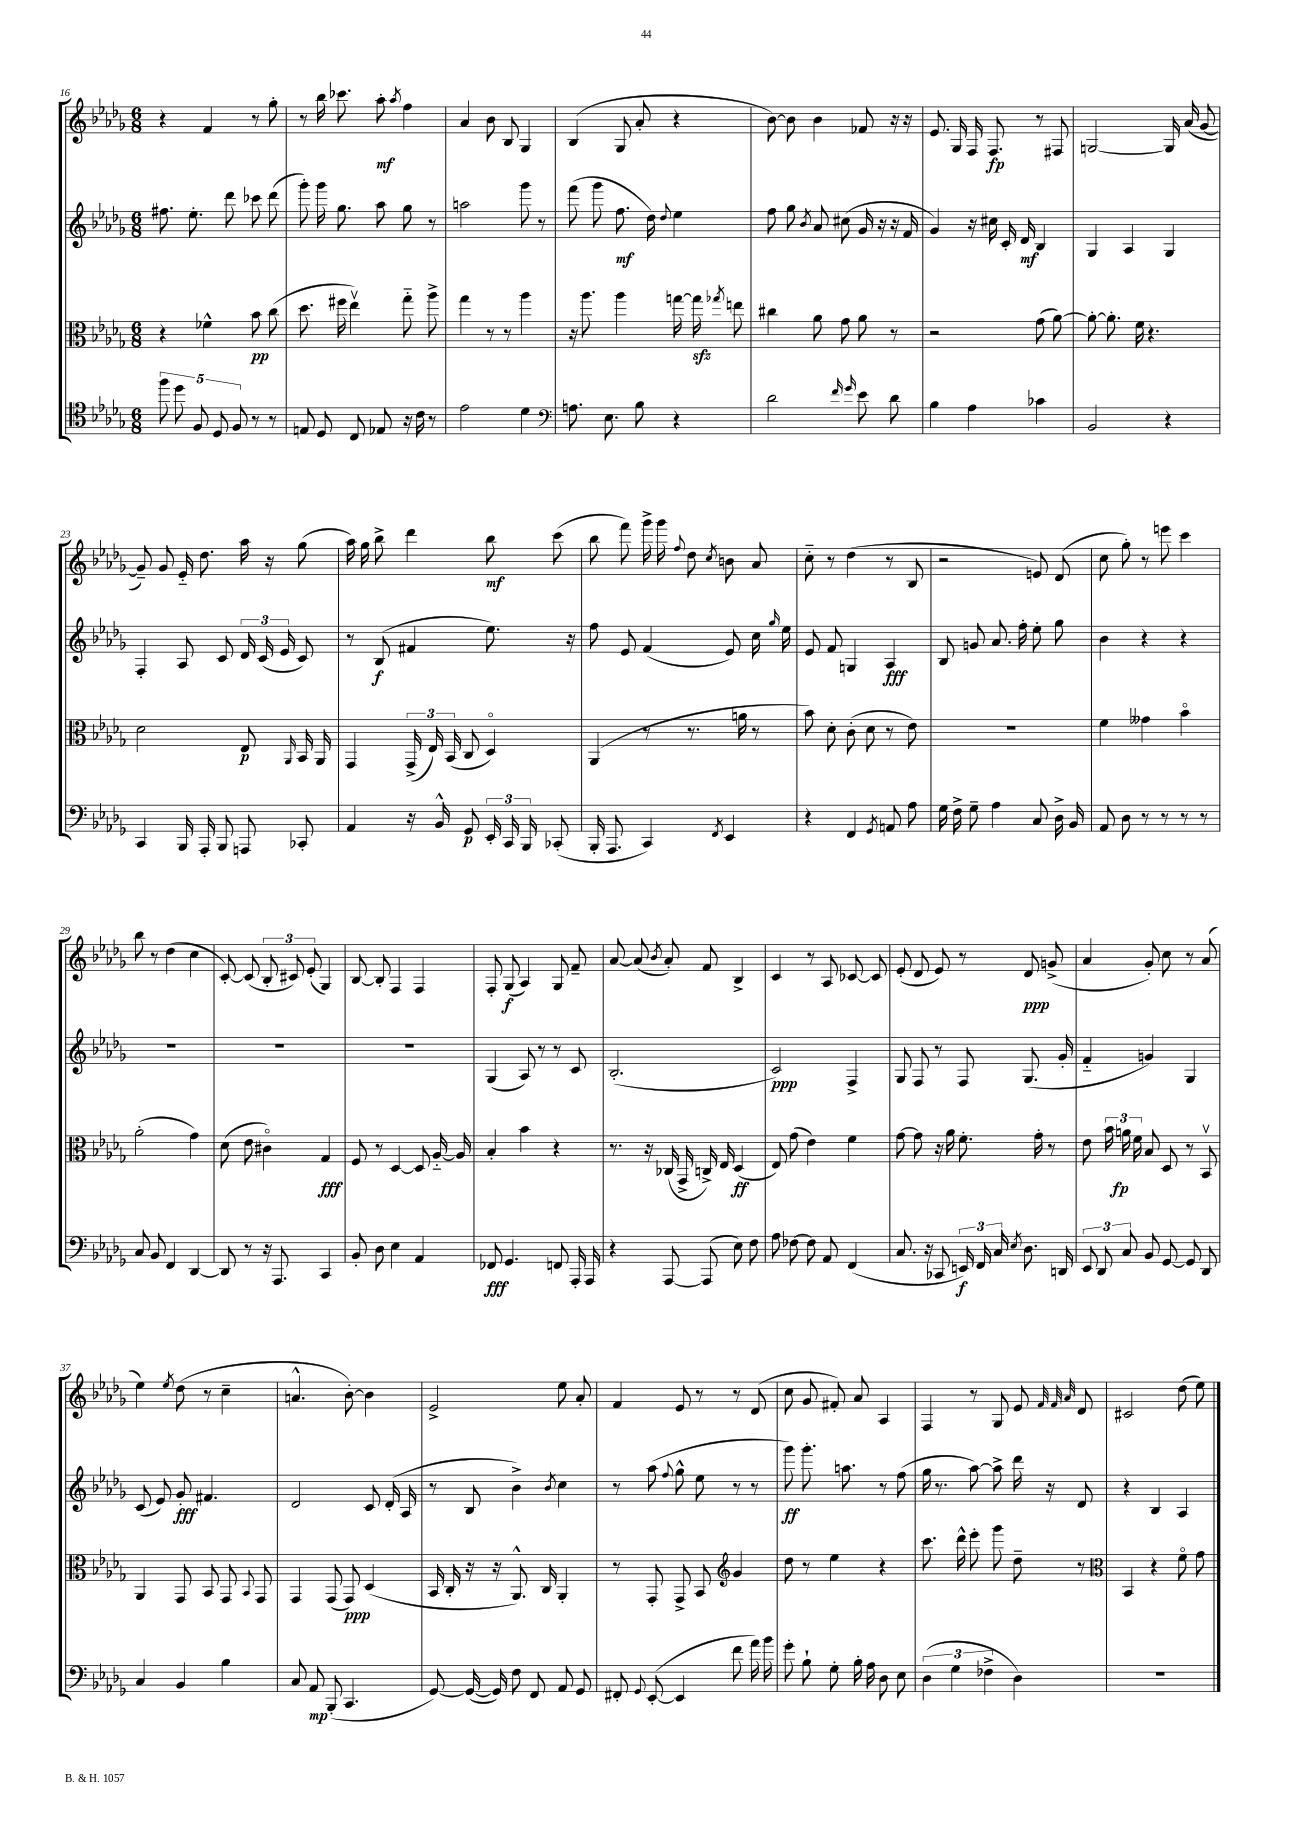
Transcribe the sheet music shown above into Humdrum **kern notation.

**kern	**dynam	**kern	**dynam	**kern	**dynam	**kern	**dynam
*part4	*part4	*part3	*part3	*part2	*part2	*part1	*part1
*staff4	*staff4	*staff3	*staff3	*staff2	*staff2	*staff1	*staff1
*clefC4	*	*clefC3	*	*clefG2	*	*clefG2	*
*k[b-e-a-d-g-]	*	*k[b-e-a-d-g-]	*	*k[b-e-a-d-g-]	*	*k[b-e-a-d-g-]	*
*M6/8	*	*M6/8	*	*M6/8	*	*M6/8	*
=16	=16	=16	=16	=16	=16	=16	=16
10ff\	.	4r	.	8.ff#X\	.	4r	.
10dd-\	.	.	.	.	.	.	.
.	.	.	.	8.ee-'\	.	.	.
10F/	.	.	.	.	.	.	.
.	.	4f-X^^\	.	.	.	4f/	.
10D-/	.	.	.	.	.	.	.
.	.	.	.	8ddd-\	.	.	.
10F/	.	.	.	.	.	.	.
8r	.	8b-\	pp	8ccc-X\	.	8r	.
8r	.	(8cc\	.	(8ddd-\	.	8gg-'\	.
=17	=17	=17	=17	=17	=17	=17	=17
8En/	.	8.dd-\	.	8ggg-'\)	.	8r	.
8D-/	.	.	.	16ggg-\	.	16bb-\	.
.	.	16ff#X\	.	8.gg-\	.	8.ccc-X\	.
8C/	.	4ee-v\)	.	.	.	.	.
8E-X/	.	.	.	8aa-\	.	8aa-'\	mf
.	.	.	.	.	.	8qaa-/	.
16r	.	8gg-\	.	8gg-\	.	4ff\	.
16c\	.	.	.	.	.	.	.
8r	.	8aa-^\	.	8r	.	.	.
=18	=18	=18	=18	=18	=18	=18	=18
2e-\	.	4gg-\	.	2aan\	.	4a-/	.
.	.	8r	.	.	.	8b-\	.
.	.	8r	.	.	.	8B-/	.
4d-\	.	4aa-\	.	8ggg-\	.	4G-/	.
.	.	.	.	8r	.	.	.
=19	=19	=19	=19	=19	=19	=19	=19
*clefF4	*	*	*	*	*	*	*
8.An\	.	16r	.	(8fff\	.	(4B-/	.
.	.	8.aa-\	.	.	.	.	.
.	.	.	.	8ggg-\	.	.	.
8.E-\	.	.	.	.	.	.	.
.	.	4aa-\	.	8.ff\	mf	8G-/	.
8B-\	.	.	.	.	.	8a-'/	.
.	.	.	.	16dd-\)	.	.	.
.	.	.	.	8qqdd-/	.	.	.
4r	.	[16ggn\	.	4ee-\	.	4r	.
.	.	16ggzz\]	.	.	.	.	.
.	.	8qgg-X/	.	.	.	.	.
.	.	8een\	.	.	.	.	.
=20	=20	=20	=20	=20	=20	=20	=20
2d-\	.	4cc#X\	.	8ff\	.	[8b-\)	.
.	.	.	.	8gg-\	.	8b-\]	.
.	.	.	.	8qb-/	.	.	.
.	.	8a-\	.	8a-/	.	4b-\	.
.	.	8g-\	.	(8cc#X\	.	.	.
16qqf/	.	.	.	.	.	.	.
16qqg-/	.	.	.	.	.	.	.
8e-\	.	8a-\	.	16g-/	.	8f-X/	.
.	.	.	.	16r	.	.	.
8d-\	.	8r	.	16r	.	16r	.
.	.	.	.	16f/	.	16r	.
=21	=21	=21	=21	=21	=21	=21	=21
4B-\	.	2r	.	4g-/)	.	8.e-/	.
.	.	.	.	.	.	16G-/	.
4A-\	.	.	.	16r	.	16F/	.
.	.	.	.	16cc#X\	.	8.F/	fp
.	.	.	.	16c'/	.	.	.
.	.	.	.	16d-/	mf	.	.
4c-X\	.	(8g-\	.	4B-/	.	8r	.
.	.	[8a-\)	.	.	.	8F#X/	.
=22	=22	=22	=22	=22	=22	=22	=22
2BB-/	.	8a-'\_	.	4G-/	.	[2Gn/	.
.	.	8.a-'\]	.	.	.	.	.
.	.	.	.	4A-/	.	.	.
.	.	16f\	.	.	.	.	.
.	.	4.r	.	.	.	.	.
4r	.	.	.	4G-/	.	16G/]	.
.	.	.	.	.	.	(16a-/	.
.	.	.	.	.	.	[8g-/	.
!!LO:LB:g=z
=23	=23	=23	=23	=23	=23	=23	=23
4CC/	.	2d-\	.	4F'/	.	8g-~/])	.
.	.	.	.	.	.	8g-/	.
16BBB-/	.	.	.	8A-/	.	16e-/	.
16AAA-'/	.	.	.	.	.	8.dd-\	.
8BBB-/	.	.	.	8c/	.	.	.
8AAAn/	.	8E-/	p	24d-/	.	16aa-\	.
.	.	.	.	(24c/	.	.	.
.	.	.	.	.	.	16r	.
.	.	.	.	24e-/	.	.	.
.	.	16qqAA-/	.	.	.	.	.
8CC-X'/	.	16BB-/	.	8c/)	.	(8gg-\	.
.	.	16AA-/	.	.	.	.	.
=24	=24	=24	=24	=24	=24	=24	=24
4AA-/	.	4GG-/	.	8r	.	16aa-\)	.
.	.	.	.	.	.	16gg-\	.
.	.	.	.	(8B-/	f	8bb-^\	.
16r	.	(24GG-^/	.	4f#X/	.	4ddd-\	.
.	.	24E-/)	.	.	.	.	.
16BB-^^/	.	.	.	.	.	.	.
.	.	(24BB-/	.	.	.	.	.
8GG-/	p	8C/	.	.	.	.	.
24EE-'/	.	4D-/)	.	8.ee-\)	.	8bb-\	mf
24CC/	.	.	.	.	.	.	.
24BBB-/	.	.	.	.	.	.	.
(8CC-X'/	.	.	.	.	.	(8ccc\	.
.	.	.	.	16r	.	.	.
=25	=25	=25	=25	=25	=25	=25	=25
16BBB-'/	.	(4AA-/	.	8ff\	.	8bb-\	.
8.AAA-/	.	.	.	.	.	.	.
.	.	.	.	8e-/	.	8fff\)	.
4CC/)	.	8r	.	(4f/	.	16ggg-^\	.
.	.	.	.	.	.	16ggg-\	.
.	.	.	.	.	.	8qqff/	.
.	.	8.r	.	.	.	8dd-\	.
8qFF/	.	.	.	.	.	8qcc/	.
4EE-/	.	.	.	8e-/)	.	8bn\	.
.	.	16an\	.	.	.	.	.
.	.	8r	.	16cc\	.	8a-/	.
.	.	.	.	16qqgg-/	.	.	.
.	.	.	.	16ee-\	.	.	.
=26	=26	=26	=26	=26	=26	=26	=26
4r	.	8b-\)	.	8e-/	.	8cc\	.
.	.	8d-'\	.	8f/	.	8r	.
4FF/	.	(8c'\	.	4Gn/	.	(4dd-\	.
.	.	8d-\	.	.	.	.	.
8qGG-/	.	.	.	.	.	.	.
8AAn/	.	8r	.	4A-/	fff	8r	.
8A-\	.	8e-\)	.	.	.	8B-/	.
=27	=27	=27	=27	=27	=27	=27	=27
16G-\	.	2.r	.	8B-/	.	2r	.
16F^\	.	.	.	.	.	.	.
8G-~\	.	.	.	8gn/	.	.	.
4A-\	.	.	.	8.a-/	.	.	.
.	.	.	.	16ff'\	.	.	.
8C/	.	.	.	8ee-'\	.	8en/)	.
16D-^\	.	.	.	8gg-\	.	(8d-/	.
16BB-/	.	.	.	.	.	.	.
=28	=28	=28	=28	=28	=28	=28	=28
8AA-/	.	4f\	.	4b-\	.	8cc\	.
8D-\	.	.	.	.	.	8gg-'\)	.
8r	.	4g--X\	.	4r	.	8r	.
8r	.	.	.	.	.	8eeen\	.
8r	.	4b-\	.	4r	.	4ccc\	.
8r	.	.	.	.	.	.	.
!!LO:LB:g=z
=29	=29	=29	=29	=29	=29	=29	=29
8C/	.	(2a-'\	.	2.r	.	8bb-\	.
8BB-/	.	.	.	.	.	8r	.
4FF/	.	.	.	.	.	(4dd-\	.
[4DD-/	.	4g-\)	.	.	.	4cc\	.
=30	=30	=30	=30	=30	=30	=30	=30
8DD-/]	.	(8d-\	.	2.r	.	[8c'/)	.
8r	.	8e-\	.	.	.	(8c/]	.
16r	.	4c#X\)	.	.	.	12B-'/	.
8.AAA-/	.	.	.	.	.	.	.
.	.	.	.	.	.	12c#X/)	.
.	.	.	.	.	.	(12e-'/	.
4CC/	.	4G-/	fff	.	.	4G-/)	.
=31	=31	=31	=31	=31	=31	=31	=31
8BB-'/	.	8F/	.	2.r	.	[8B-/	.
8D-\	.	8r	.	.	.	8B-'/]	.
4E-\	.	[4D-/	.	.	.	4F/	.
4AA-/	.	8D-/]	.	.	.	4F/	.
.	.	[16A-/	.	.	.	.	.
.	.	16A-/]	.	.	.	.	.
=32	=32	=32	=32	=32	=32	=32	=32
8FF-X/	fff	4B-'/	.	(4G-/	.	8F'/	.
4.GG-/	.	.	.	.	.	(8G-/	f
.	.	4b-\	.	8A-/)	.	4A-/)	.
.	.	.	.	8r	.	.	.
8FFn/	.	4r	.	8r	.	8G-/	.
16AAA-'/	.	.	.	8c/	.	8f~/	.
16AAA-/	.	.	.	.	.	.	.
=33	=33	=33	=33	=33	=33	=33	=33
4r	.	8.r	.	(2.B-'/	.	[8a-/	.
.	.	.	.	.	.	(8a-/]	.
.	.	16r	.	.	.	.	.
.	.	.	.	.	.	8qb-/	.
[8AAA-/	.	(16C-X/	.	.	.	8a-'/)	.
.	.	16GG-^/	.	.	.	.	.
(8AAA-/]	.	16Cn^/)	.	.	.	8f/	.
.	.	16E-/	.	.	.	.	.
8E-\)	.	(4D-/	ff	.	.	4B-^/	.
8F\	.	.	.	.	.	.	.
=34	=34	=34	=34	=34	=34	=34	=34
8A-\	.	8E-/)	.	2c/)	ppp	4c/	.
[8F-X\	.	(8g-\	.	.	.	.	.
8F-\]	.	4e-\)	.	.	.	8r	.
8AA-/	.	.	.	.	.	8A-/	.
(4FF/	.	4f\	.	4F^/	.	[8c-X/	.
.	.	.	.	.	.	8c-/]	.
=35	=35	=35	=35	=35	=35	=35	=35
8.C/	.	[8g-\	.	8G-/	.	(8e-'/	.
.	.	8g-\]	.	8F/	.	8d-/	.
16r	.	.	.	.	.	.	.
8CC-X/	.	16r	.	8r	.	8e-/)	.
.	.	16a-\	.	.	.	.	.
24EEn/)	f	8.f'\	.	8F/	.	8r	.
24FF/	.	.	.	.	.	.	.
24C/	.	.	.	.	.	.	.
8qE-/	.	.	.	.	.	.	.
8.D-\	.	.	.	(8.G-/	.	8d-/	ppp
.	.	16g-'\	.	.	.	.	.
.	.	8r	.	.	.	(8gn^/	.
16DDn/	.	.	.	16g-'/	.	.	.
=36	=36	=36	=36	=36	=36	=36	=36
12EE-/	.	8e-\	.	4f/	.	4a-/	.
12DD-/	.	.	.	.	.	.	.
.	.	24b-\	.	.	.	.	.
12C/	.	24an\	fp	.	.	.	.
.	.	24f\	.	.	.	.	.
8BB-/	.	8B-/	.	4gn/)	.	8g-'/)	.
[8GG-/	.	8D-/	.	.	.	8cc\	.
8GG-/]	.	8r	.	4G-/	.	8r	.
8DD-/	.	8BB-v/	.	.	.	(8a-/	.
!!LO:LB:g=z
=37	=37	=37	=37	=37	=37	=37	=37
4C/	.	4AA-/	.	(8c/	.	4ee-\)	.
.	.	.	.	8e-/)	.	.	.
.	.	.	.	.	.	8qee-/	.
4BB-/	.	8GG-/	.	8g-'/	fff	(8dd-\	.
.	.	8BB-/	.	4.f#X/	.	8r	.
4B-\	.	8GG-/	.	.	.	4cc~\	.
.	.	8qqBB-/	.	.	.	.	.
.	.	8GG-/	.	.	.	.	.
=38	=38	=38	=38	=38	=38	=38	=38
8C/	.	4GG-/	.	2d-/	.	4.an^^/	.
8AA-/	mp	.	.	.	.	.	.
(8BBB-'/	.	(8GG-/	.	.	.	.	.
4.CC/	.	8GG-/)	ppp	.	.	[8b-'\)	.
.	.	(4D-/	.	8c/	.	4b-\]	.
.	.	.	.	(16d-'/	.	.	.
.	.	.	.	16A-/	.	.	.
=39	=39	=39	=39	=39	=39	=39	=39
[8GG-/)	.	16BB-/	.	8r	.	2e-^/	.
.	.	16C'/	.	.	.	.	.
(16GG-/_	.	16r	.	8B-/	.	.	.
16GG-/])	.	16r	.	.	.	.	.
8F\	.	8.AA-^^/)	.	4b-^\)	.	.	.
8FF/	.	.	.	.	.	.	.
.	.	16C/	.	.	.	.	.
.	.	.	.	8qb-/	.	.	.
8AA-/	.	4AA-'/	.	4cc\	.	8ee-\	.
8GG-/	.	.	.	.	.	8a-'/	.
=40	=40	=40	=40	=40	=40	=40	=40
8FF#X'/	.	8r	.	8r	.	4f/	.
8qqGG-/	.	.	.	.	.	.	.
([8EE-'/	.	8GG-'/	.	(8aa-\	.	.	.
.	.	.	.	8qqff/	.	.	.
4EE-/]	.	8GG-^/	.	8gg-^^\	.	8e-/	.
.	.	8BB-/	.	8ee-\	.	8r	.
*	*	*clefG2	*	*	*	*	*
8f\	.	4g-/	.	8r	.	8r	.
16a-\)	.	.	.	8r	.	(8d-/	.
16b-\	.	.	.	.	.	.	.
=41	=41	=41	=41	=41	=41	=41	=41
8g-'\	.	8dd-\	.	8ggg-\)	ff	8cc\	.
8B-`\	.	8r	.	8.ggg-'\	.	8g-/	.
8G-'\	.	4ee-\	.	.	.	8f#X'/)	.
.	.	.	.	8.aan\	.	.	.
16B-'\	.	.	.	.	.	8a-/	.
16A-\	.	.	.	.	.	.	.
8D-\	.	4r	.	8r	.	4A-/	.
8E-\	.	.	.	(8ff\	.	.	.
=42	=42	=42	=42	=42	=42	=42	=42
(6D-\	.	8.ccc\	.	16gg-\	.	4F/	.
.	.	.	.	8.r	.	.	.
6G-\	.	.	.	.	.	.	.
.	.	16ddd-^^\	.	.	.	.	.
.	.	8eee-'\	.	[8aa-\)	.	8r	.
6F-X^\	.	.	.	.	.	.	.
.	.	8ggg-\	.	8aa-^\]	.	8G-/	.
4D-\)	.	8dd-~\	.	16ddd-\	.	8e-/	.
.	.	.	.	16r	.	.	.
.	.	.	.	.	.	32qqf/	.
.	.	.	.	.	.	32qqf/	.
.	.	.	.	.	.	32qqa-/	.
.	.	8r	.	8d-/	.	8d-/	.
=43	=43	=43	=43	=43	=43	=43	=43
*	*	*clefC3	*	*	*	*	*
2.r	.	4BB-/	.	4r	.	2c#X/	.
.	.	4r	.	4B-/	.	.	.
.	.	8f\	.	4A-/	.	(8dd-\	.
.	.	8g-\	.	.	.	8ee-\)	.
==	==	==	==	==	==	==	==
*-	*-	*-	*-	*-	*-	*-	*-
